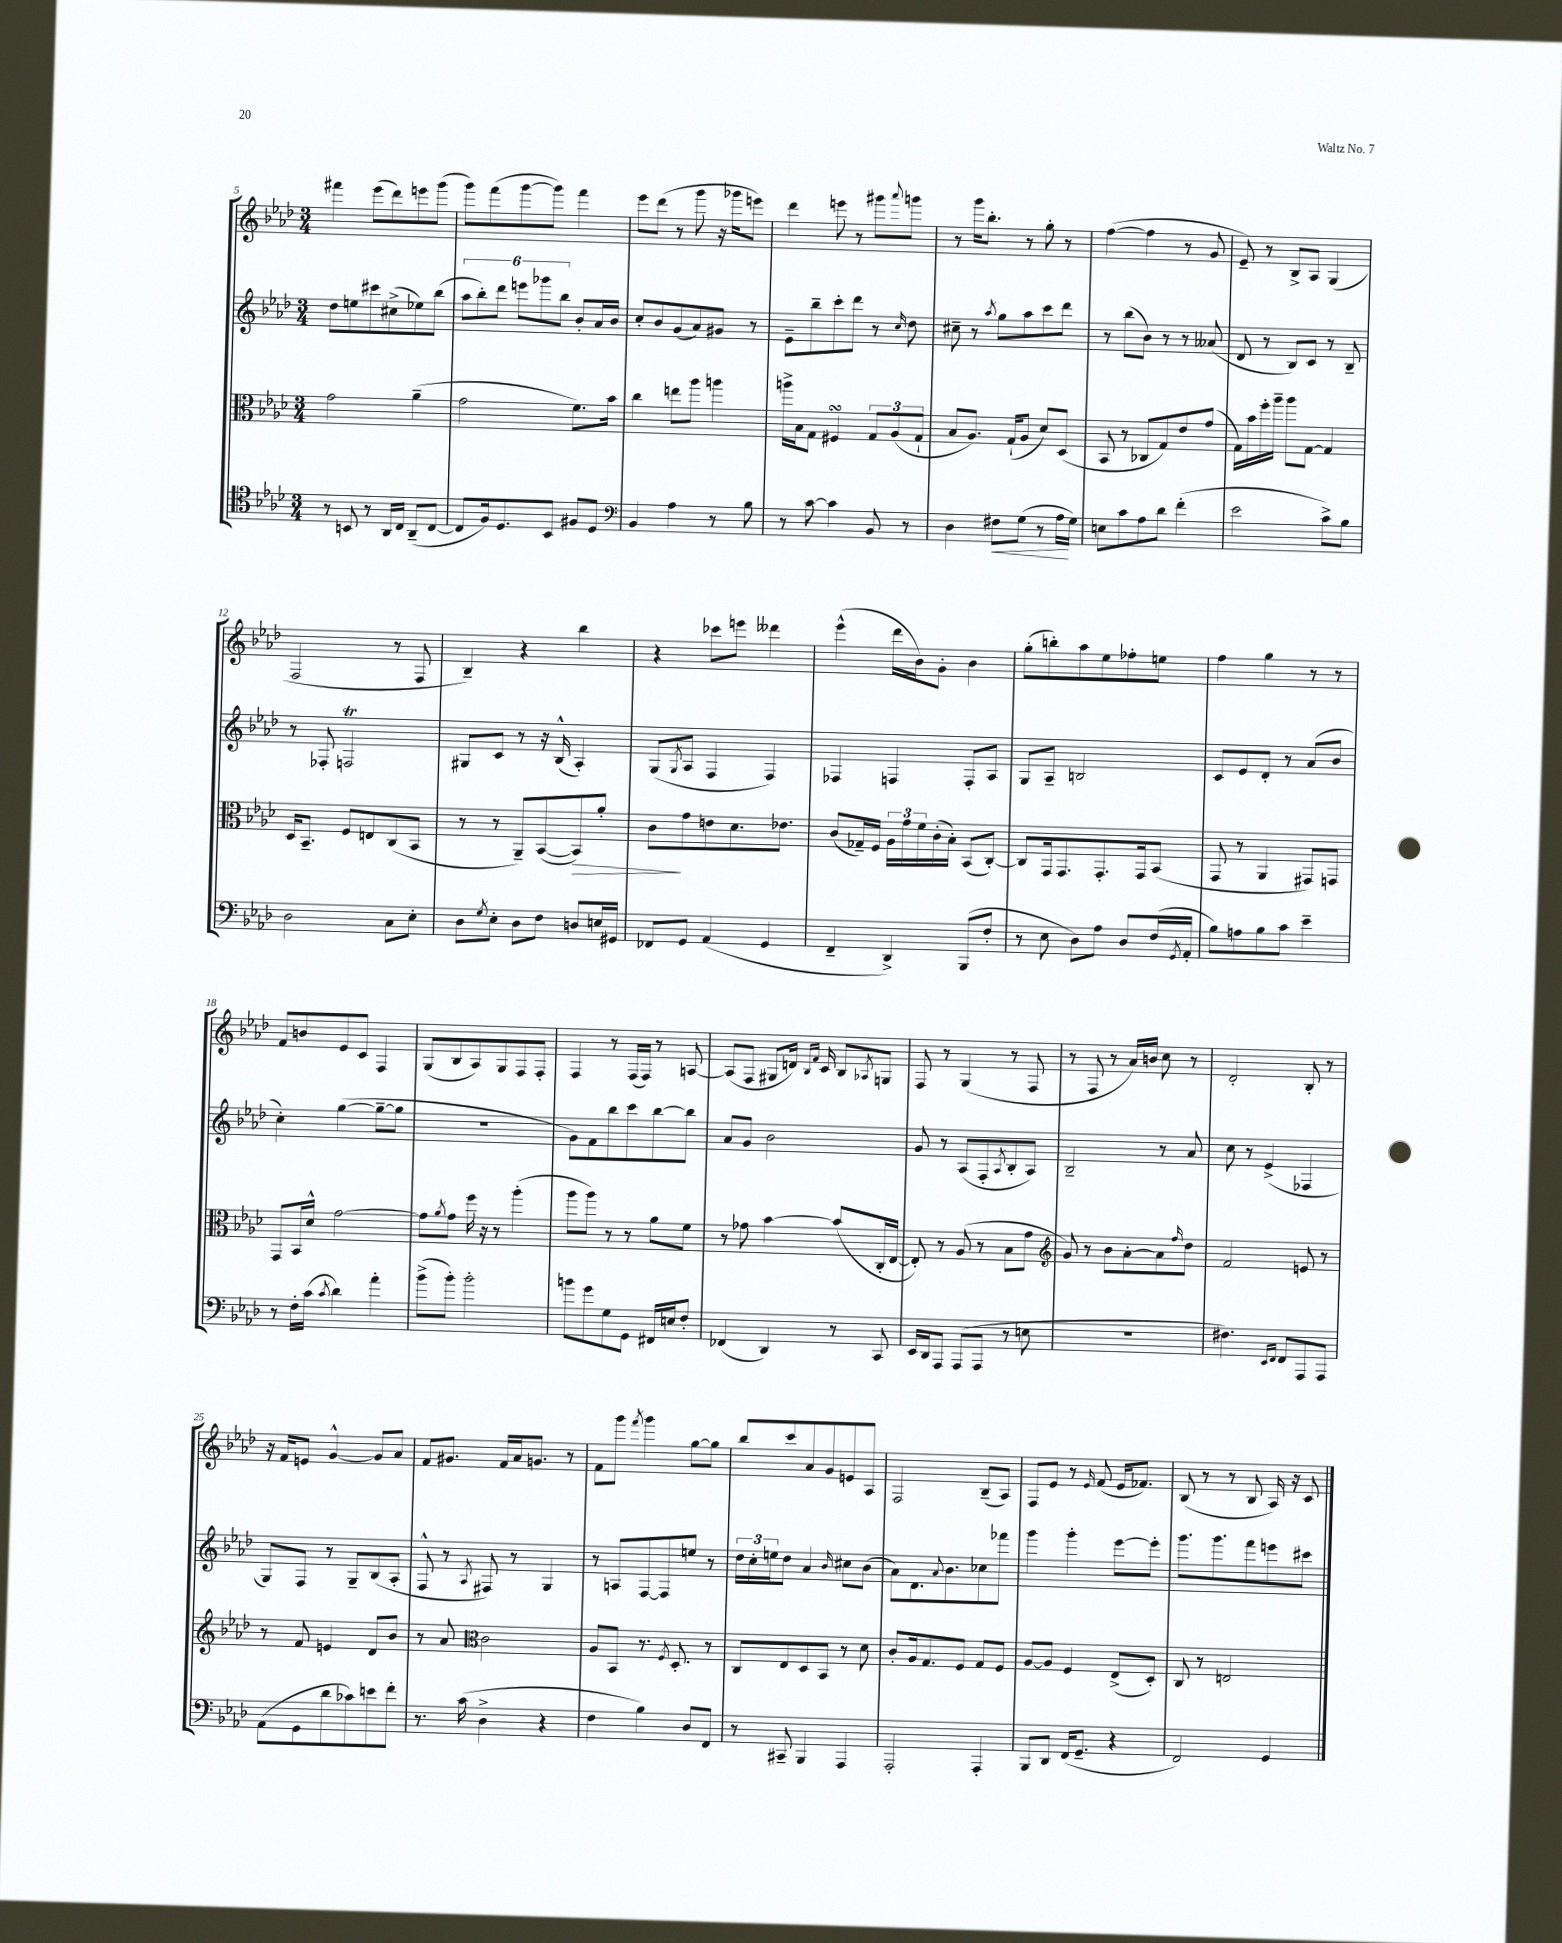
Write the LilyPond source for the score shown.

<<
\new StaffGroup <<
\new Staff = "s0" {
    \clef treble \key aes \major \numericTimeSignature \time 3/4
    fis'''4 ees'''8( des'''8) e'''8 g'''8( |
    g'''8) f'''8( g'''8~ g'''8) f'''4 |
    ees'''8 des'''8( r8 g'''8 r16 ges'''16 e'''8) |
    des'''4 e'''8 r8 gis'''8 \appoggiatura { aes'''8 } g'''8 |
    r8 g'''16 bes''8.-. r8 g''8-. r8 |
    f''4~( f''4 r8 g'8 |
    ees'8--) r8 bes8-> aes8 g4( |
    f2 r8 f8 |
    bes4--) r4 bes''4 |
    r4 ces'''8 e'''8 deses'''4 |
    ees'''4-^( des'''16 bes'16) g'8-. bes'4 |
    g''8-.( b''8-.) aes''8 ees''8 fes''8-. e''8 |
    f''4 g''4 r8 r8 |
    f'8 b'8 ees'8 c'8 f4 |
    g8( bes8 aes8) g8 f8 f8-. |
    f4 r8 f16( f16) r8 a8~ |
    a8( f8 gis8 d'16) \grace { bes16 f'16 } c'16 bes8 \acciaccatura { aes8 } g8 |
    f8 r8 g4( r8 f8 |
    r8 f8 r8 aes'16) b'16 c''8 r8 |
    des'2-. bes8-. r8 |
    r16 f'16 e'8 g'4~-^ g'8 aes'8 |
    f'8 gis'8. f'16 aes'16 g'8. r8 |
    f'8 g'''8 \acciaccatura { f'''8 } g'''4 g''8~ g''8 |
    bes''8 c'''8 aes'8 g'8 e'8 aes8 |
    f2 bes8--( aes8) |
    f8 ees'8 r8 \grace { ees'16 } f'8( ees'16 fes'8.) |
    bes8( r8 r8 bes8 aes16) r16 c'8 \bar "|." |
}
\new Staff = "s1" {
    \clef treble \key aes \major \numericTimeSignature \time 3/4
    des''8 e''8 cis'''8 cis''8->( ees''8) bes''8( |
    \tuplet 6/4 { aes''8 bes''8-.) des'''8 e'''8 ges'''8 bes''8 } bes'8-. aes'16 bes'16 |
    c''8-. bes'8 g'8( aes'8) gis'8 r8 |
    ees'8-- bes''8-- c'''8-. des'''8 r8 \grace { c''16 } des''8 |
    cis''8-- r8 \acciaccatura { aes''8 } g''8 aes''8 c'''8 des'''8 |
    r8 bes''8( bes'8) r8 r8 aeses'8( |
    des'8 r8 bes8) c'8 r8 bes8-- |
    r8 fes8-. f2\trill |
    gis8 c'8 r8 r16 bes16-^( aes4-.) |
    g8( \acciaccatura { g8 } aes8 f4 f4) |
    fes4 f4 f8-. aes8 |
    g8 aes8-- b2 |
    c'8 ees'8 des'8-. r8 aes'8( bes'8 |
    c''4-.) g''4~( g''8~-- g''8 |
    R2. |
    g'8) f'8 bes''8 c'''8 bes''8~ bes''8 |
    aes'8 g'8 bes'2 |
    g'8 r8 aes8( f8-. \acciaccatura { aes8 } bes8-. aes8) |
    bes2-- r8 aes'8 |
    c''8 r8 ees'4->( fes4 |
    g8) f8 r8 g8-- bes8( aes8-. |
    f8-^ r8 \acciaccatura { aes8 } fis8) r8 g4 |
    r8 a8 f8~ f8 e''8 r8 |
    \tuplet 3/2 { des''16 c''16-. e''16 } des''8 aes'4 \grace { bes'16 } cis''8 bes'8( |
    aes'8) des'8. \appoggiatura { aes'8 } bes'8. ces''8 fes'''8 |
    g'''4 g'''4-. ees'''8~ ees'''8-. |
    g'''8. g'''8. f'''8 e'''8 cis'''8 \bar "|." |
}
\new Staff = "s2" {
    \clef alto \key aes \major \numericTimeSignature \time 3/4
    g'2 aes'4--( |
    g'2 f'8.) bes'16 |
    c''4 e''8 aes''8 a''4 |
    a''16-> bes16 g8 fis4\turn \tuplet 3/2 { g8 aes8( g8-! } |
    bes8 aes8.) g16-!( aes8 des'8) des8( |
    bes,8 r8 ces8 g8) ees'8 g'8( |
    g16) bes'16 f''16-. aes''16-- aes''8 g8~ g4 |
    des16 bes,8.-- f8 e8 c8( bes,8 |
    r8 r8 aes,8--) bes,8~( bes,8\>) aes'8-. |
    c'8\! g'8 e'8 des'8. ees'8. |
    c'8( ges16--) f16 \tuplet 3/2 { aes16 g'16 f'16 } c'16-.( bes16-.) bes,8( c8~-.) |
    c8 g,16 g,8. g,8.-. g,16 bes,8( |
    g,8 r8 aes,4 gis,8) g,8 |
    g,8 bes,16 des'16-^ g'2~ |
    g'8 \acciaccatura { aes'8 } g'8 f''16 r16 r8 aes''4-.( |
    aes''8 aes''8) r8 r8 aes'8 f'8 |
    r8 ges'8 bes'4~ bes'8( c16-. ees16~ |
    ees8-.) r8 aes8( r8 bes8 g'8 |
    \clef treble g'8) r8 bes'8 aes'8~-. aes'8 \grace { f''16 } des''8 |
    f'2 e'8 r8 |
    r8 f'8 e'4 des'8 bes'8 |
    r8 aes'8 \clef alto c'2 |
    aes8 bes,8 r8. \acciaccatura { f8 } des8.-. r8 |
    c8 ees8 des8 bes,8 r8 des'8 |
    c'8-. aes16 g8. f8 g8 f8 |
    aes8~ aes8 f4 ees8->( des8-.) |
    c8 r8 e2 \bar "|." |
}
\new Staff = "s3" {
    \clef tenor \key aes \major \numericTimeSignature \time 3/4
    r8 b,8 r8 aes,16 c16 aes,8--( c8~ |
    c8 f16) des8. bes,8 fis8 des8 |
    \clef bass bes,4 aes4 r8 bes8 |
    r8 c'8~ c'4 bes,8 r8 |
    des4 fis8\< g8( r8 aes16\! g16) |
    e8 c'8 aes8 des'8 f'4-.( |
    ees'2 c'8->) bes8 |
    des2 c8 ees8-. |
    des8 \acciaccatura { g8 } ees8-. des8 f8 d8 e16 gis,16 |
    fes,8 g,8 aes,4( g,4 |
    f,4-- des,4->) bes,,8( f8-. |
    r8 ees8 des8) aes8 des8 f16( \acciaccatura { g,8 } aes,16-. |
    bes8) a8 bes8 c'8 ees'4-- |
    r8 f16-. c'16( \acciaccatura { c'8 } des'4) aes'4-. |
    bes'8->( bes'8-.) bes'2-. |
    b'8 g'8 g8 g,8 fis,16 e16 f8-. |
    fes,4( des,4) r8 c,8 |
    ees,16 des,16 aes,,8 aes,,8( aes,,8 r8 e8 |
    R2. |
    fis4.) \grace { ees,16 f,16 } f,8 aes,,8 aes,,8 |
    aes,8( g,8 des'8 ces'8) e'8 f'8-. |
    r8. c'16( des4-> r4 |
    f4 bes4) des8 f,8 |
    r8 cis,8-- bes,,4 aes,,4 |
    aes,,2-. aes,,4-. |
    bes,,8 des,8 f,16( g,8.-- r4 |
    f,2) g,4 \bar "|." |
}
>>
>>
\layout { \context { \Score currentBarNumber = #5 } }
